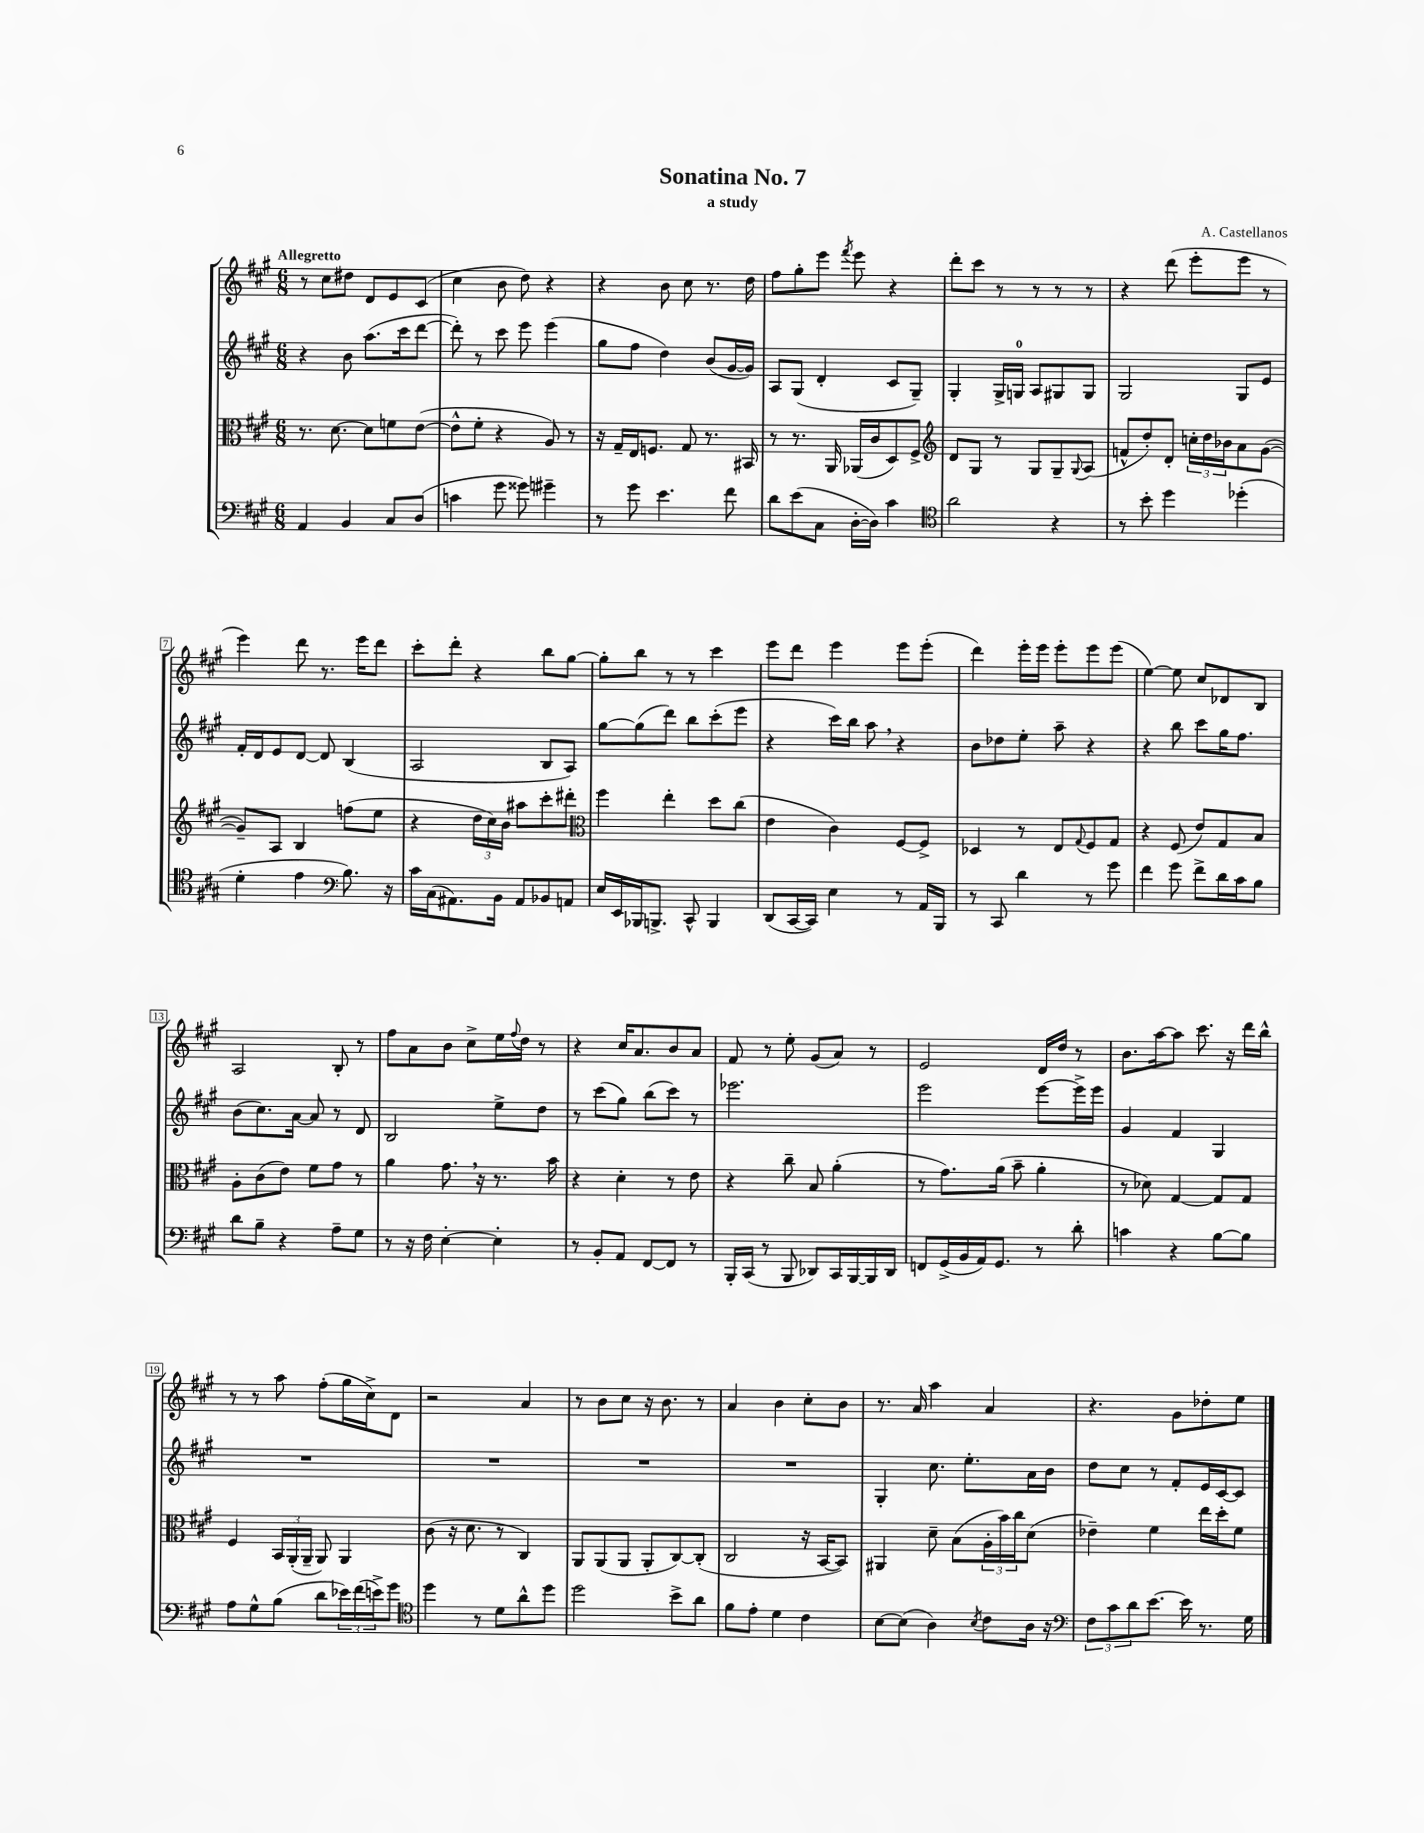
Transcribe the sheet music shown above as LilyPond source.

\header { title = "Sonatina No. 7" composer = "A. Castellanos" subtitle = "a study" }
<<
\new StaffGroup <<
\new Staff = "s0" {
    \clef treble \key a \major \numericTimeSignature \time 6/8 \tempo "Allegretto"
    r8 cis''8 dis''8 d'8 e'8 cis'8( |
    cis''4 b'8 d''8) r4 |
    r4 b'8 cis''8 r8. d''16 |
    fis''8 gis''8-. e'''8 \acciaccatura { fis'''8 } e'''8 r4 |
    d'''8-. cis'''8 r8 r8 r8 r8 |
    r4 d'''8( e'''8-. e'''8 r8 |
    e'''4) d'''8 r8. e'''16 d'''8 |
    cis'''8-. d'''8-. r4 b''8 gis''8~ |
    gis''8-. b''8 r8 r8 cis'''4 |
    e'''8 d'''8 e'''4 e'''8 e'''8-.( |
    d'''4) e'''16-. e'''16 e'''8-. e'''8 e'''8( |
    e''4~) e''8 cis''8 des'8 b8 |
    a2 b8-. r8 |
    fis''8 a'8 b'8 cis''8-> e''16 \appoggiatura { fis''8 } d''16 r8 |
    r4 cis''16 a'8. b'8 a'8 |
    fis'8 r8 e''8-. gis'8( a'8) r8 |
    e'2 d'16 d''16 r8 |
    b'8. a''16~ a''8 cis'''8. r16 d'''16 b''16-^ |
    r8 r8 a''8 fis''8-.( gis''16 cis''16->) d'8 |
    r2 a'4 |
    r8 b'8 cis''8 r16 b'8. r8 |
    a'4 b'4 cis''8-. b'8 |
    r8. a'16 a''4 a'4 |
    r4. gis'8 des''8-. e''8 \bar "|." |
}
\new Staff = "s1" {
    \clef treble \key a \major \numericTimeSignature \time 6/8
    r4 b'8 a''8.( cis'''16 d'''8~ |
    d'''8-.) r8 cis'''8 e'''8 e'''4( |
    gis''8 fis''8 d''4) b'8( gis'16~ gis'16) |
    a8 gis8( d'4-. cis'8 gis8--) |
    gis4-. gis16-> g16-0 a8 gis8 gis8 |
    gis2 gis8 e'8 |
    fis'16-. d'16 e'8 d'8~ d'8 b4( |
    a2 b8 a8) |
    gis''8~ gis''8( d'''8) b''8 cis'''8-.( e'''8 |
    r4 cis'''16) b''16 a''8 \breathe r4 |
    b'8 des''8 e''8-. a''8-- r4 |
    r4 b''8 cis'''8 gis''16 fis''8. |
    b'8( cis''8.) a'16~ a'8 r8 d'8 |
    b2 e''8-> d''8 |
    r8 cis'''8( gis''8) b''8( cis'''8) r8 |
    ees'''2. |
    e'''2 e'''8~ e'''16-> e'''16 |
    gis'4 fis'4 gis4 |
    R2. |
    R2. |
    R2. |
    R2. |
    gis4-. cis''8. e''8.-. a'16 b'16 |
    d''8 cis''8 r8 fis'8-. e'16 cis'16~ cis'8 \bar "|." |
}
\new Staff = "s2" {
    \clef alto \key a \major \numericTimeSignature \time 6/8
    r8. d'8.~ d'8 f'8 e'8~( |
    e'8-^ fis'8-. r4 a8) r8 |
    r16 gis16-- e16 f8. gis8 r8. bis,16 |
    r8 r8. a,16 aes,16( cis'16 d8) fis8-> |
    \clef treble d'8 gis8 r8 gis8 gis8-- \appoggiatura { gis8 } a8( |
    f'8-^ d''8-.) d'8-. \tuplet 3/2 { c''16-. d''16 bes'16 } a'8 gis'8~( |
    gis'8--) a8 b4 f''8( e''8 |
    r4 \tuplet 3/2 { d''16 cis''16) b'16 } ais''8 cis'''8-. dis'''8-. |
    \clef alto fis''4 e''4-. d''8 cis''8( |
    e'4 cis'4) fis8~ fis8-> |
    des4 r8 e8 \appoggiatura { gis8 } fis8 gis8 |
    r4 fis8( e'8) gis8 b8 |
    a8-. cis'8( e'8) fis'8 gis'8 r8 |
    a'4 gis'8. \breathe r16 r8. b'16 |
    r4 d'4-. r8 e'8 |
    r4 cis''8-- b8 a'4-.( |
    r8 gis'8.) a'16( b'8-- a'4-. |
    r8 des'8) gis4~ gis8 gis8 |
    fis4 \tuplet 3/2 { b,16 a,16-.( a,16-- } a,8) a,4 |
    cis'8( r16 d'8. r8 cis4) |
    a,8 a,8( a,8 a,8-. cis8~) cis8-.( |
    cis2 r16 b,16~ b,8) |
    ais,4 d'8-- b8( \tuplet 3/2 { a16-. b'16) cis''16 } d'8( |
    ees'4--) fis'4 e''16 d''16-. fis'8 \bar "|." |
}
\new Staff = "s3" {
    \clef bass \key a \major \numericTimeSignature \time 6/8
    a,4 b,4 cis8 d8( |
    c'4 gis'8 gisis'8) gis'4-- |
    r8 gis'8 e'4. fis'8 |
    d'8 e'8( cis8 d16~-. d16) cis'4 |
    \clef tenor a'2 r4 |
    r8 b'8-. d''4 des''4-.( |
    d'4-. e'4 \clef bass b8.) r16 |
    cis'16 cis16( ais,8.) b,16 ais,8 bes,8 a,8 |
    e16 e,16 bes,,16 b,,8.-> cis,8-^ b,,4 |
    d,8( cis,16~ cis,16) e4 r8 a,16 b,,16 |
    r8 cis,8 d'4 r8 gis'8 |
    fis'4 gis'8 fis'8-> d'16 cis'16 b8 |
    d'8 b8-- r4 a8-- gis8 |
    r8 r16 fis16 e4~-. e4-. |
    r8 b,8-. a,8 fis,8~ fis,8 r8 |
    b,,16-. cis,16( r8 b,,8 des,8) cis,16 b,,16~ b,,16 des,16 |
    f,8 gis,16->( b,16 a,16) gis,8. r8 d'8-. |
    c'4 r4 b8~ b8 |
    a8 gis8-^ b8( d'8 \tuplet 3/2 { ees'16) fis'16( e'16->) } gis'8 |
    \clef tenor d''4 r8 d'8 a'8-^ d''8 |
    d''2 b'8-> a'8 |
    fis'8 e'8-. d'4 cis'4 |
    b8~ b8( a4) \acciaccatura { b8 } cis'8 a16 r16 |
    \clef bass \tuplet 3/2 { fis8 cis'8 d'8 } e'8.~ e'16 r8. gis16 \bar "|." |
}
>>
>>
\layout { \context { \Score \override BarNumber.stencil = #(make-stencil-boxer 0.1 0.3 ly:text-interface::print) } }
